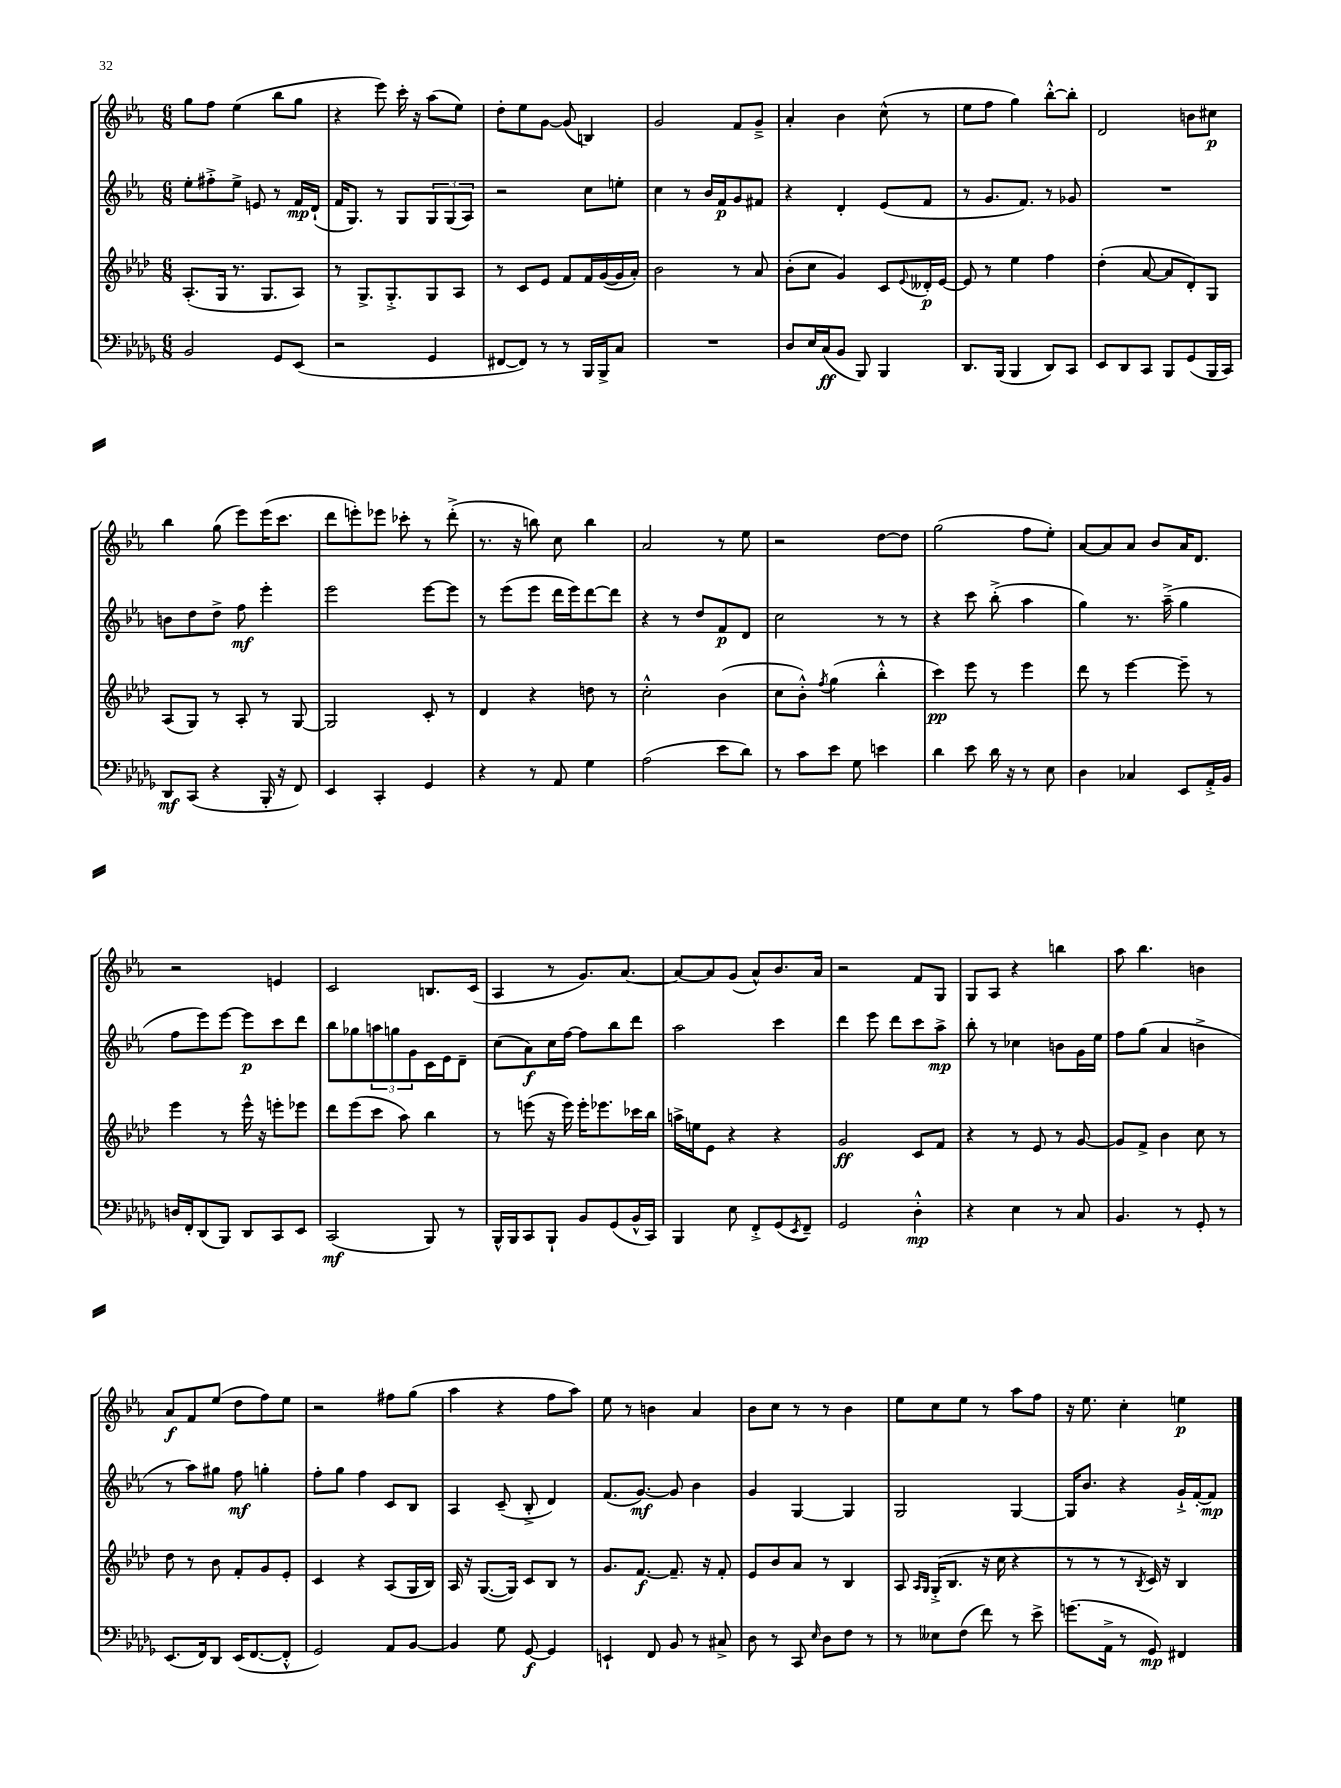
<<
\new StaffGroup <<
\new Staff = "s0" {
    \clef treble \key ees \major \numericTimeSignature \time 6/8
    g''8 f''8 ees''4( bes''8 g''8 |
    r4 ees'''8) c'''16-. r16 aes''8( ees''8) |
    d''8-. ees''8 g'8~ g'8( b4) |
    g'2 f'8 g'8---> |
    aes'4-. bes'4 c''8-^( r8 |
    ees''8 f''8 g''4) bes''8~-.-^ bes''8-. |
    d'2 b'8 cis''8\p |
    bes''4 g''8( ees'''8) ees'''16( c'''8. |
    d'''8 e'''8-.) ees'''8 ces'''8-. r8 d'''8-.->( |
    r8. r16 b''8) c''8 b''4 |
    aes'2 r8 ees''8 |
    r2 d''8~ d''8 |
    g''2( f''8 ees''8-.) |
    aes'8~ aes'8 aes'8 bes'8 aes'16 d'8. |
    r2 e'4 |
    c'2 b8. c'16( |
    aes4 r8 g'8.) aes'8.~ |
    aes'8~ aes'8 g'8( aes'8-^) bes'8. aes'16 |
    r2 f'8 g8 |
    g8 aes8 r4 b''4 |
    aes''8 bes''4. b'4 |
    aes'8\f f'8 ees''8( d''8 f''8) ees''8 |
    r2 fis''8 g''8( |
    aes''4 r4 f''8 aes''8) |
    ees''8 r8 b'4 aes'4 |
    bes'8 c''8 r8 r8 bes'4 |
    ees''8 c''8 ees''8 r8 aes''8 f''8 |
    r16 ees''8. c''4-. e''4\p \bar "|." |
}
\new Staff = "s1" {
    \clef treble \key ees \major \numericTimeSignature \time 6/8
    ees''8-. fis''8-.-> ees''8-> e'8 r8 f'16\mp d'16-!( |
    f'16 g8.) r8 g8 \tuplet 3/2 { g8 g8( aes8) } |
    r2 c''8 e''8-. |
    c''4 r8 bes'16 f'16\p g'8 fis'8 |
    r4 d'4-. ees'8( f'8 |
    r8 g'8. f'8.) r8 ges'8 |
    R2. |
    b'8 d''8 d''8-> f''8\mf ees'''4-. |
    ees'''2 ees'''8~ ees'''8 |
    r8 ees'''8( ees'''8 d'''16 ees'''16) d'''8~ d'''8 |
    r4 r8 d''8 f'8\p d'8 |
    c''2 r8 r8 |
    r4 c'''8 bes''8-.->( aes''4 |
    g''4) r8. aes''16--->( g''4 |
    f''8 ees'''8) ees'''8~ ees'''8\p c'''8 d'''8 |
    bes''8 ges''8 \tuplet 3/2 { a''8 g''8 g'8 } c'16 ees'16 d'8-- |
    c''8( aes'8\f) c''16 f''16~ f''8 bes''8 d'''8 |
    aes''2 c'''4 |
    d'''4 ees'''8 d'''8 c'''8 aes''8->\mp |
    bes''8-. r8 ces''4 b'8 g'16 ees''16 |
    f''8 g''8( aes'4 b'4-> |
    r8 aes''8) gis''8 f''8\mf g''4-. |
    f''8-. g''8 f''4 c'8 bes8 |
    aes4 c'8--( bes8-.-> d'4) |
    f'8.( g'8.~\mf) g'8 bes'4 |
    g'4 g4~ g4 |
    g2 g4~ |
    g16 bes'8. r4 g'16-!-> f'16~-. f'8\mp \bar "|." |
}
\new Staff = "s2" {
    \clef treble \key aes \major \numericTimeSignature \time 6/8
    aes8.-.( g16 r8. g8. aes8) |
    r8 g8.-> g8.-.-> g8 aes8 |
    r8 c'8 ees'8 f'8 f'16 g'16~( g'16 aes'16-.) |
    bes'2 r8 aes'8 |
    bes'8-.( c''8 g'4) c'8 \appoggiatura { ees'8 } deses'16-.\p ees'16~ |
    ees'8 r8 ees''4 f''4 |
    des''4-.( aes'8~ aes'8 des'8-.) g8 |
    aes8( g8) r8 aes8-. r8 g8~ |
    g2 c'8-. r8 |
    des'4 r4 d''8 r8 |
    c''2-.-^ bes'4( |
    c''8 bes'8-.-^) \acciaccatura { f''8 } g''4( bes''4-.-^ |
    c'''4\pp) ees'''8 r8 ees'''4 |
    des'''8 r8 ees'''4~ ees'''8-- r8 |
    ees'''4 r8 ees'''16-^ r16 e'''8-. ees'''8 |
    des'''8 ees'''8( c'''8 aes''8) bes''4 |
    r8 e'''8( r16 e'''16) e'''16-. ees'''8. ces'''16 bes''16 |
    a''16-> e''16 ees'8 r4 r4 |
    g'2\ff c'8 f'8 |
    r4 r8 ees'8 r8 g'8~ |
    g'8 f'8-> bes'4 c''8 r8 |
    des''8 r8 bes'8 f'8-. g'8 ees'8-. |
    c'4 r4 aes8( g16 bes16) |
    aes16 r16 g8.~( g16) c'8 bes8 r8 |
    g'8. f'8.~\f f'8.-- r16 f'8-. |
    ees'8 bes'8 aes'8 r8 bes4 |
    aes8 \grace { aes16 g16 } g16-.->( bes8. r16 c''16 r4 |
    r8 r8 r8 \acciaccatura { bes8 } c'16) r16 bes4 \bar "|." |
}
\new Staff = "s3" {
    \clef bass \key des \major \numericTimeSignature \time 6/8
    bes,2 ges,8 ees,8( |
    r2 ges,4 |
    fis,8~ fis,8) r8 r8 bes,,16 bes,,16-> c8 |
    R2. |
    des8 ees16 c16\ff( bes,8 bes,,8) bes,,4 |
    des,8. bes,,16( bes,,4 des,8) c,8 |
    ees,8 des,8 c,8 bes,,8 ges,8( bes,,16 c,16) |
    des,8\mf c,8( r4 bes,,16-. r16 f,8) |
    ees,4 c,4-. ges,4 |
    r4 r8 aes,8 ges4 |
    aes2( ees'8 des'8) |
    r8 c'8 ees'8 ges8 e'4 |
    des'4 ees'8 des'16 r16 r8 ees8 |
    des4 ces4 ees,8 aes,16-.-> bes,16 |
    d16 f,16-. des,8( bes,,8) des,8 c,8 ees,8 |
    c,2\mf( bes,,8) r8 |
    bes,,16-^ bes,,16 c,8 bes,,8-! bes,8 ges,8( bes,16-^ c,16) |
    bes,,4 ees8 f,8-.-> ges,8( \acciaccatura { ees,8 } f,8--) |
    ges,2 des4-.-^\mp |
    r4 ees4 r8 c8 |
    bes,4. r8 ges,8-. r8 |
    ees,8.( f,16) des,8 ees,16( f,8.~ f,8-.-^ |
    ges,2) aes,8 bes,8~ |
    bes,4 ges8 ges,8~\f ges,4 |
    e,4-! f,8 bes,8 r8 cis8-> |
    des8 r8 c,8 \grace { ees16 } des8 f8 r8 |
    r8 eeses8 f8( f'8) r8 ees'8-> |
    g'8.( aes,16-> r8 ges,8\mp) fis,4 \bar "|." |
}
>>
>>
\layout { \context { \Score \remove "Bar_number_engraver" } }
